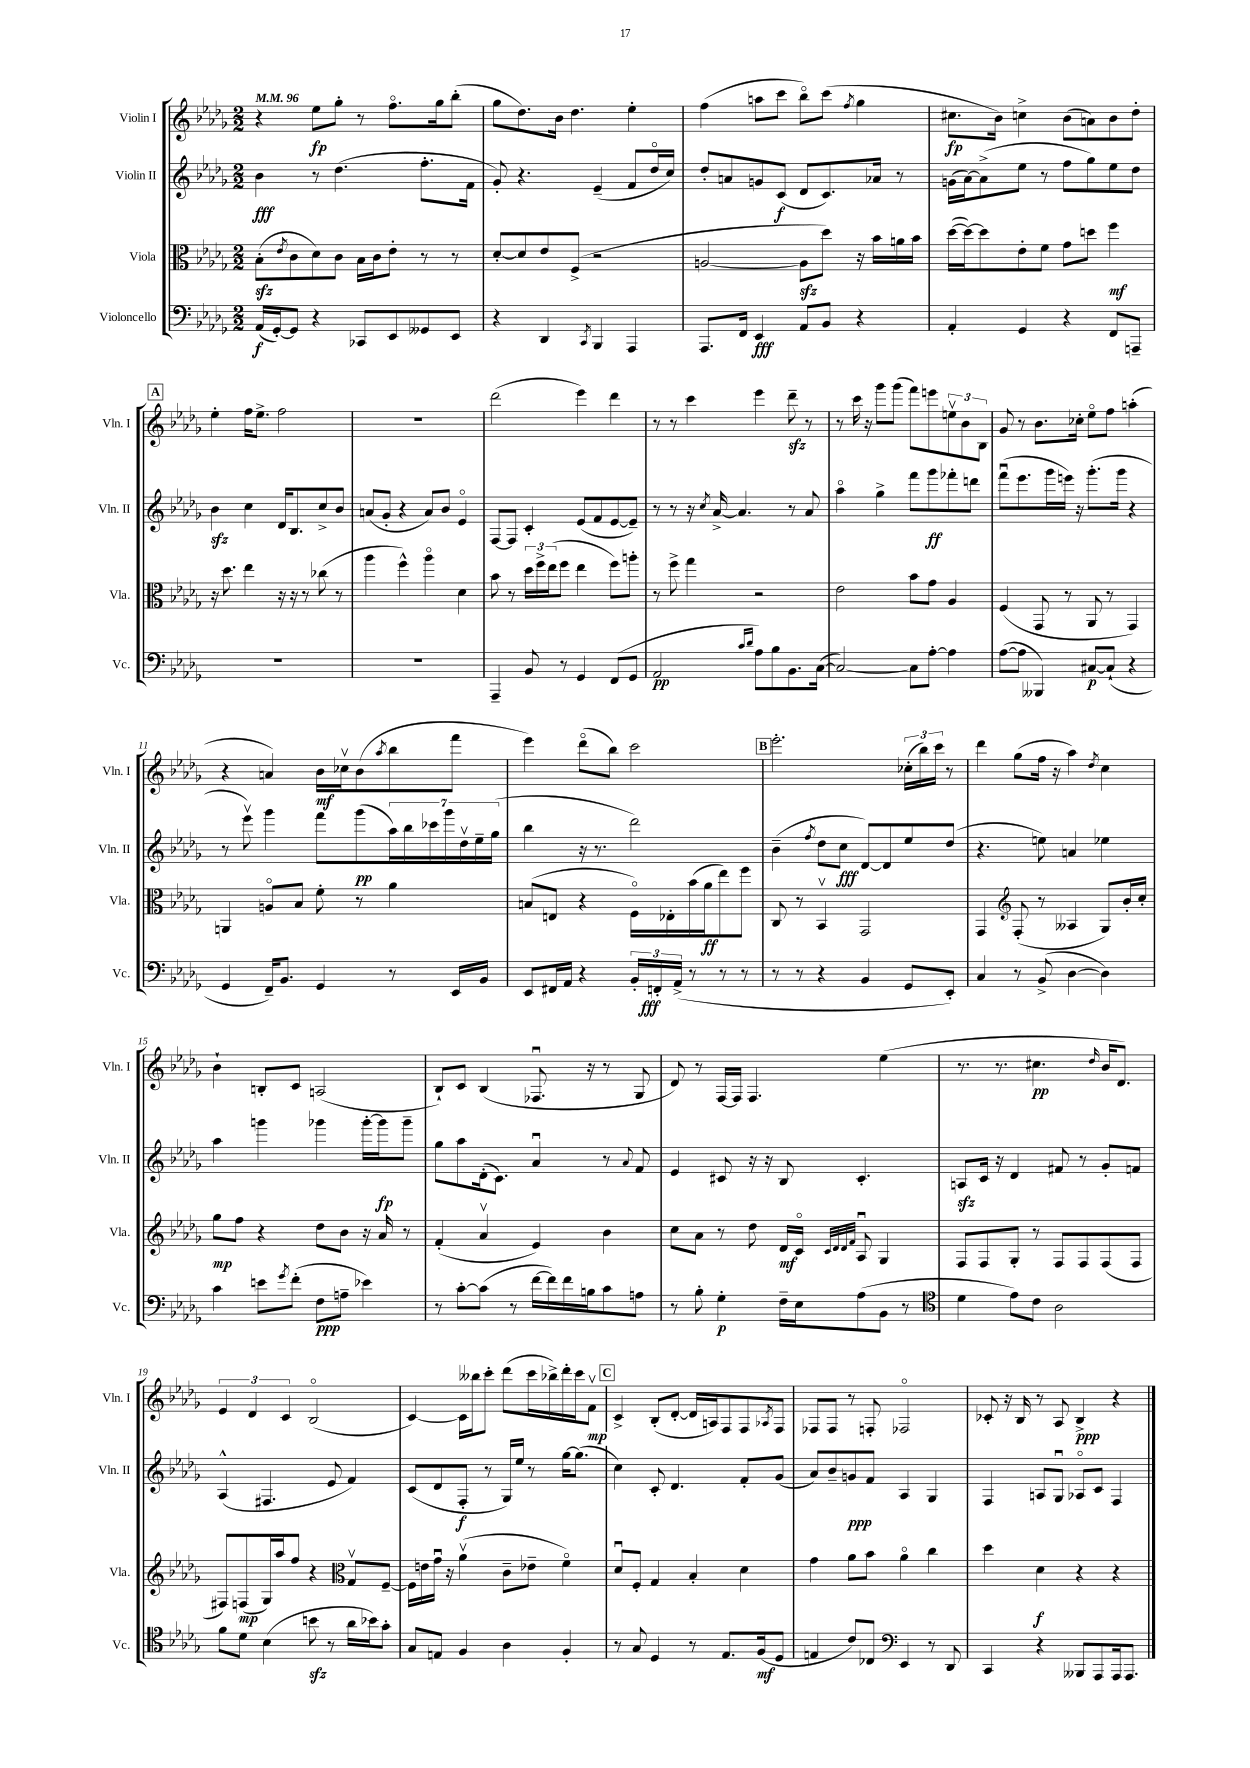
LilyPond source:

<<
\new StaffGroup <<
\new Staff = "s0" \with { instrumentName = "Violin I" shortInstrumentName = "Vln. I" } {
    \clef treble \key des \major \numericTimeSignature \time 2/2 \tempo 4 = 96
    r4 ees''8\fp ges''8-. r8 f''8.\flageolet ges''16 bes''8-.( |
    ges''8 des''8.) bes'16 des''4. ees''4-. |
    f''4( a''8 c'''8 bes''8\flageolet) c'''8( \acciaccatura { f''8 } ges''4 |
    cis''8.\fp bes'16) c''4-> bes'8( a'8) bes'8 des''8-. |
    \mark \markup { \box "A" } ees''4-. f''16 ees''8.-> f''2 |
    R1 |
    des'''2( ees'''4) des'''4 |
    r8 r8 c'''4 ees'''4 des'''8--\sfz r8 |
    r8 c'''16 r16 ges'''8 ges'''8( f'''8) e'''8 \tuplet 3/2 { e''8\upbow bes'8 bes8 } |
    ges'8 r8 bes'8. ces''16-. ees''8\flageolet f''8 a''4-.( |
    r4 a'4) bes'16\mf ces''16\upbow bes'8( \acciaccatura { aes''8 } bes''8 f'''8 |
    ees'''4) des'''8\flageolet( bes''8) c'''2 |
    \mark \markup { \box "B" } ees'''2.-. \tuplet 3/2 { ces''16-.( bes''16) c'''16 } r8 |
    des'''4 ges''8( f''16 r16 aes''4) \acciaccatura { des''8 } c''4 |
    bes'4-! b8-. c'8 a2( |
    bes8-!) c'8 bes4( fes8.\downbow r16 r8 ges8 |
    des'8) r8 f16~ f16 f4. ees''4( |
    r8. r8. cis''4.\pp \grace { des''16 } bes'16 des'8.) |
    \tuplet 3/2 { ees'4 des'4 c'4 } bes2\flageolet( |
    c'4~) c'16 beses''16 c'''8-. des'''8( c'''16 bes''16->) des'''16-. c'''16 f'8\upbow\mp |
    \mark \markup { \box "C" } c'4-> bes8-.( des'8~-. des'16 a16) f8 f8 \acciaccatura { aes8 } f8 |
    fes8 fes8 r8 f8-. fes2\flageolet |
    ces'8-. r16 bes16 r8 aes8 bes4->\ppp r4 \bar "|." |
}
\new Staff = "s1" \with { instrumentName = "Violin II" shortInstrumentName = "Vln. II" } {
    \clef treble \key des \major \numericTimeSignature \time 2/2
    bes'4\fff r8 des''4.( f''8.-. f'16 |
    ges'8-.) r4. ees'4--( f'8 des''16\flageolet c''16) |
    des''8-. a'8 g'8 c'8\f( des'8 c'8.) aes'16 r8 |
    g'16( aes'16~) aes'8->( ees''8 r8 f''8 ges''8) ees''8 des''8 |
    \mark \markup { \box "A" } bes'4\sfz c''4 des'16 bes8. c''8-> bes'8 |
    a'8( ges'8-. r4 a'8) bes'8 ees'4\flageolet |
    f8~ f8 c'4-. ees'8( f'8 ees'8~ ees'8--) |
    r8 r8 r16 \acciaccatura { c''8 } aes'16~-> aes'4. r8 aes'8 |
    aes''4\flageolet ges''4-> f'''8 ges'''8\ff fes'''8-. d'''8 |
    f'''8\downbow( ees'''8. ges'''16 e'''16) r16 ges'''8.-.( ges'''16 r4 |
    r8 ees'''8\upbow) ges'''4 f'''8 ges'''8\pp( \tuplet 7/4 { aes''16) bes''16 ces'''16 ges'''16 des''16\upbow ees''16-- ges''16( } |
    bes''4 r16 r8. des'''2) |
    \mark \markup { \box "B" } bes'4--( \acciaccatura { f''8 } des''8 c''8\fff des'8~) des'8 ees''8 des''8( |
    r4. e''8) a'4 ees''4 |
    aes''4 g'''4 ges'''4 ges'''16~-. ges'''16\fp ges'''8-- |
    ges''8 aes''8 des'16-.( c'8.) aes'4\downbow r8 \appoggiatura { aes'8 } f'8 |
    ees'4 cis'8 r16 r16 bes8 cis'4.-. |
    a8\sfz c'16 r16 des'4 fis'8 r8 ges'8-. f'8 |
    aes4-^( fis4. ees'8 f'4) |
    c'8( des'8 f8-.\f r8 ges16) ees''16 r8 ges''16~ ges''8.( |
    \mark \markup { \box "C" } c''4) c'8-. des'4. f'8-. ges'8( |
    aes'8) bes'8-- g'8\ppp f'8 aes4 ges4 |
    f4 a8 ges8\downbow aes8\flageolet c'8 f4 \bar "|." |
}
\new Staff = "s2" \with { instrumentName = "Viola" shortInstrumentName = "Vla." } {
    \clef alto \key des \major \numericTimeSignature \time 2/2
    bes8-.\sfz( \acciaccatura { ees'8 } c'8 des'8) c'8 bes16 c'16 ees'8-. r8 r8 |
    des'8~-. des'8 ees'8 f8->( r2 |
    a2~ a8\sfz des''8) r16 bes'16 a'16 bes'16 |
    des''16~( des''16~) des''8 ees'8-. f'8 ges'8 d''8 f''4\mf |
    \mark \markup { \box "A" } r16 des''8. ees''4 r16 r16 r8 ces''8( r8 |
    aes''4 f''4-^) aes''4\flageolet des'4 |
    bes'8 r8 \tuplet 3/2 { des''16 f''16-> ees''16( } f''8 ees''4 f''8) a''8-. |
    r8 f''8-> ges''4 r2 |
    ees'2 bes'8 ges'8 aes4 |
    f4( ges,8 r8 aes,8 r8 ges,4) |
    a,4 a8\flageolet bes8 f'8-. r8 aes'4 |
    b8( e8 r4 f16\flageolet) ees16-. bes'16( aes'16\ff ees''8) f''8 |
    \mark \markup { \box "B" } c8 r8 bes,4\upbow ges,2 |
    ges,4 \clef treble f8-.( r8 aeses4 ges8) bes'16-. c''16-. |
    ges''8\mp f''8 r4 des''8 bes'8 r16 aes'16 r8 |
    f'4-.( aes'4\upbow ees'4) bes'4 |
    c''8 aes'8 r8 des''8 des'16\mf c'16\flageolet \grace { c'32 des'32 des'32 f'32 } aes8\downbow ges4 |
    f8 f8 ges8-. r8 f8 f8 f8( f8 |
    fis8) f8\mp( ges16) aes''16 f''8 r4 \clef alto ges8\upbow f8~-- |
    f16 e'16 ges'16\downbow r16 aes'4\upbow( c'8-- ees'8-- f'4\flageolet) |
    \mark \markup { \box "C" } des'8\downbow f8-. ges4 bes4-. des'4 |
    ges'4 aes'8 bes'8 aes'4\flageolet c''4 |
    des''4 des'4\f r4 r4 \bar "|." |
}
\new Staff = "s3" \with { instrumentName = "Violoncello" shortInstrumentName = "Vc." } {
    \clef bass \key des \major \numericTimeSignature \time 2/2
    aes,16\f( ges,16~-.) ges,8 r4 ces,8 ees,8 geses,8 ees,8 |
    r4 des,4 \acciaccatura { c,8 } bes,,4 aes,,4 |
    aes,,8. f,16 ees,4\fff aes,8 bes,8 r4 |
    aes,4-. ges,4 r4 f,8 a,,8-- |
    \mark \markup { \box "A" } R1 |
    R1 |
    aes,,4-- bes,8 r8 ges,4 f,8( ges,8 |
    aes,2\pp \grace { c'16 des'16 } aes8) bes8 bes,8. c16~( |
    c2~) c8 aes8~-. aes4 |
    aes8~( aes8 beses,,4) cis8~\p cis8-!( r4 |
    ges,4 f,16--) bes,8. ges,4 r8 ees,16 bes,16 |
    ees,8 fis,16 aes,16 r4 \tuplet 3/2 { bes,16-. f,16-.\fff aes,16->( } r8 r8 r8 |
    \mark \markup { \box "B" } r8 r8 r4 bes,4 ges,8 ees,8-.) |
    c4 r8 bes,8->( des4~ des4) |
    c'4 e'8 \acciaccatura { ges'8 } f'8-.( f8\ppp a8-- ees'4) |
    r8 c'8~-. c'8( r8 f'16~ f'16) f'16 b16 c'8 a8 |
    r8 bes8-. ges4-.\p f16-- ees16 aes8( bes,8 r8 |
    \clef tenor des'4 ees'8) c'8 aes2 |
    f'8 des'8 bes4( b'8\sfz r8 aes'16 bes'16) ges'8-. |
    ges8 e8 f4 aes4 f4-. |
    \mark \markup { \box "C" } r8 ges8 des4 r8 ees8. f16\mf( des8 |
    e4 c'8) ces8 \clef bass ees,4 r8 des,8 |
    c,4 r4 beses,,8 aes,,8 aes,,16 aes,,8. \bar "|." |
}
>>
>>
